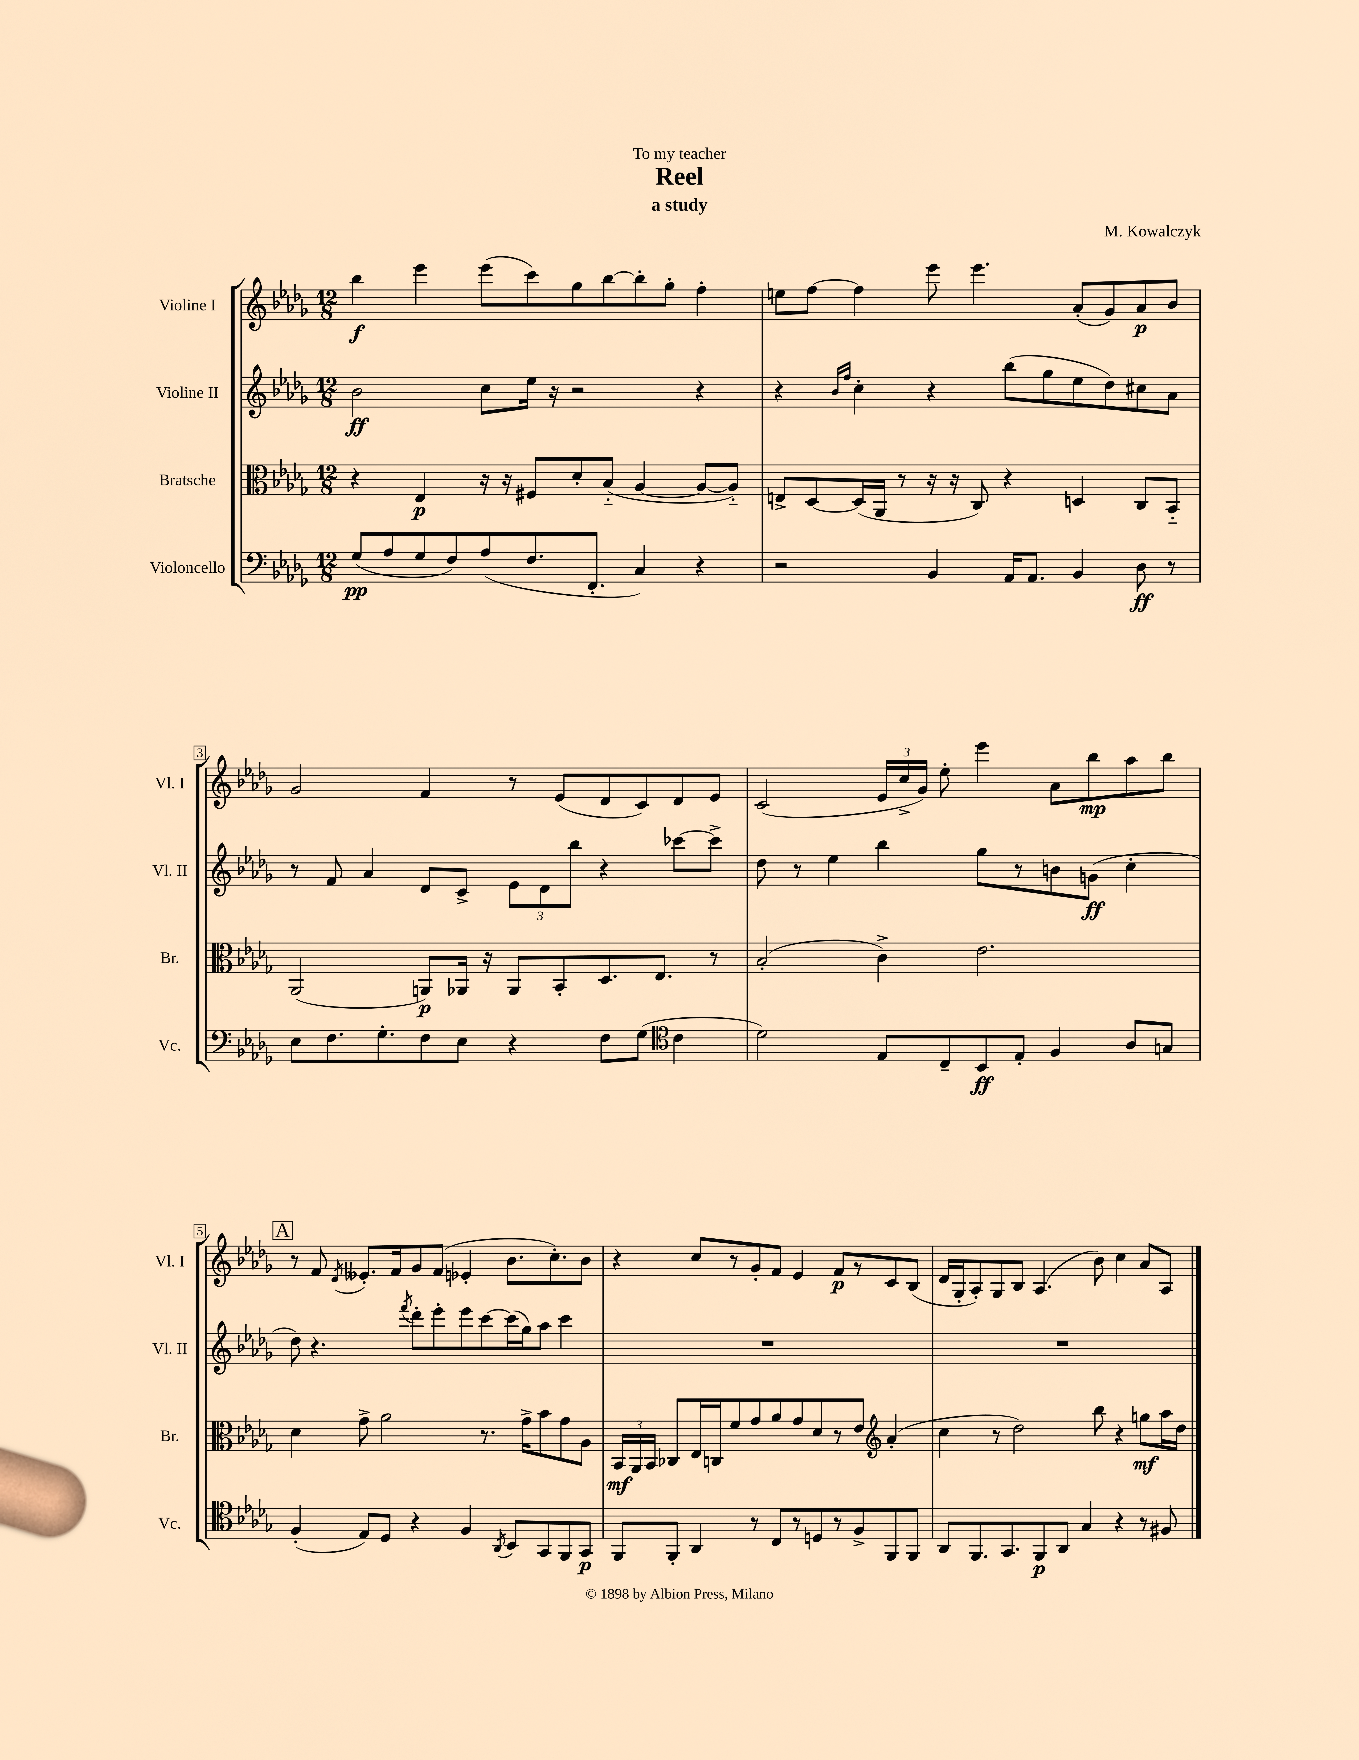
\header { title = "Reel" composer = "M. Kowalczyk" subtitle = "a study" dedication = "To my teacher" }
<<
\new StaffGroup <<
\new Staff = "s0" \with { instrumentName = "Violine I" shortInstrumentName = "Vl. I" } {
    \clef treble \key des \major \numericTimeSignature \time 12/8
    \autoBeamOff bes''4\f ees'''4 ees'''8[( c'''8) ges''8 bes''8~ bes''8-. ges''8]-. f''4-. |
    e''8[ f''8]~ f''4 ees'''8 ees'''4. aes'8[-.( ges'8) aes'8\p bes'8] |
    ges'2 f'4 r8 ees'8[( des'8 c'8) des'8 ees'8] |
    c'2( \tuplet 3/2 { ees'16[ c''16-> ges'16]) } ees''8-. ees'''4 aes'8[ bes''8\mp aes''8 bes''8] |
    \mark \markup { \box "A" } r8 f'8 \acciaccatura { des'8 } eeses'8.[-. f'16 ges'8 f'8]( ees'4-. bes'8.[ c''8.-.) bes'8] |
    r4 c''8[ r8 ges'8-. f'8] ees'4 f'8[\p r8 c'8 bes8]( |
    des'16[ ges16-. aes8-.) ges8 bes8] aes4.( bes'8) c''4 aes'8[ aes8] \bar "|." |
}
\new Staff = "s1" \with { instrumentName = "Violine II" shortInstrumentName = "Vl. II" } {
    \clef treble \key des \major \numericTimeSignature \time 12/8
    \autoBeamOff bes'2\ff c''8[ ees''16] r16 r2 r4 |
    r4 \grace { bes'16[ f''16] } c''4-. r4 bes''8[( ges''8 ees''8 des''8) cis''8 aes'8] |
    r8 f'8 aes'4 des'8[ c'8]-> \tuplet 3/2 { ees'8[ des'8 bes''8] } r4 ces'''8[~ ces'''8]-> |
    des''8 r8 ees''4 bes''4 ges''8[ r8 b'8 g'8]\ff( c''4-. |
    \mark \markup { \box "A" } des''8) r4. \acciaccatura { f'''8 } des'''8[-. ees'''8-. ees'''8 c'''8~ c'''16( ges''16) aes''8] c'''4 |
    R1. |
    R1. \bar "|." |
}
\new Staff = "s2" \with { instrumentName = "Bratsche" shortInstrumentName = "Br." } {
    \clef alto \key des \major \numericTimeSignature \time 12/8
    \autoBeamOff r4 ees4\p r16 r16 fis8[ des'8-. bes8]-_( aes4~ aes8[~ aes8]-_) |
    e8[-> des8~ des16( aes,16] r8 r16 r16 c8) r4 d4 c8[ bes,8]-_ |
    aes,2( a,8[\p) aes,16] r16 aes,8[ bes,8-. des8. ees8.] r8 |
    bes2-.( c'4->) ees'2. |
    \mark \markup { \box "A" } des'4 ges'8-> aes'2 r8. ges'16[-> bes'8 ges'8 aes8] |
    \tuplet 3/2 { bes,16[\mf aes,16 bes,16] } ces8[ ees16 c16 f'8 ges'8 aes'8 ges'8 des'8 r8 ees'8] \clef treble aes'4-.( |
    c''4 r8 des''2) bes''8 r4 g''8[\mf aes''16 des''16] \bar "|." |
}
\new Staff = "s3" \with { instrumentName = "Violoncello" shortInstrumentName = "Vc." } {
    \clef bass \key des \major \numericTimeSignature \time 12/8
    \autoBeamOff ges8[\pp( aes8 ges8 f8) aes8( f8. f,8.]-. c4) r4 |
    r2 bes,4 aes,16[ aes,8.] bes,4 des8\ff r8 |
    ees8[ f8. ges8.-. f8 ees8] r4 f8[ ges8]( \clef tenor c'4 |
    des'2) ees8[ c8-- bes,8\ff ees8]-. f4 aes8[ g8] |
    \mark \markup { \box "A" } f4-.( ees8[) des8] r4 f4 \acciaccatura { aes,8 } bes,8[ ges,8 f,8 ges,8]\p |
    f,8[ f,8]-. aes,4 r8 c8[ r8 d8 r8 f8-> f,8 f,8] |
    aes,8[ f,8. ges,8. f,8\p aes,8] ges4 r4 r8 fis8 \bar "|." |
}
>>
>>
\layout { \context { \Score \override BarNumber.stencil = #(make-stencil-boxer 0.1 0.3 ly:text-interface::print) } }
